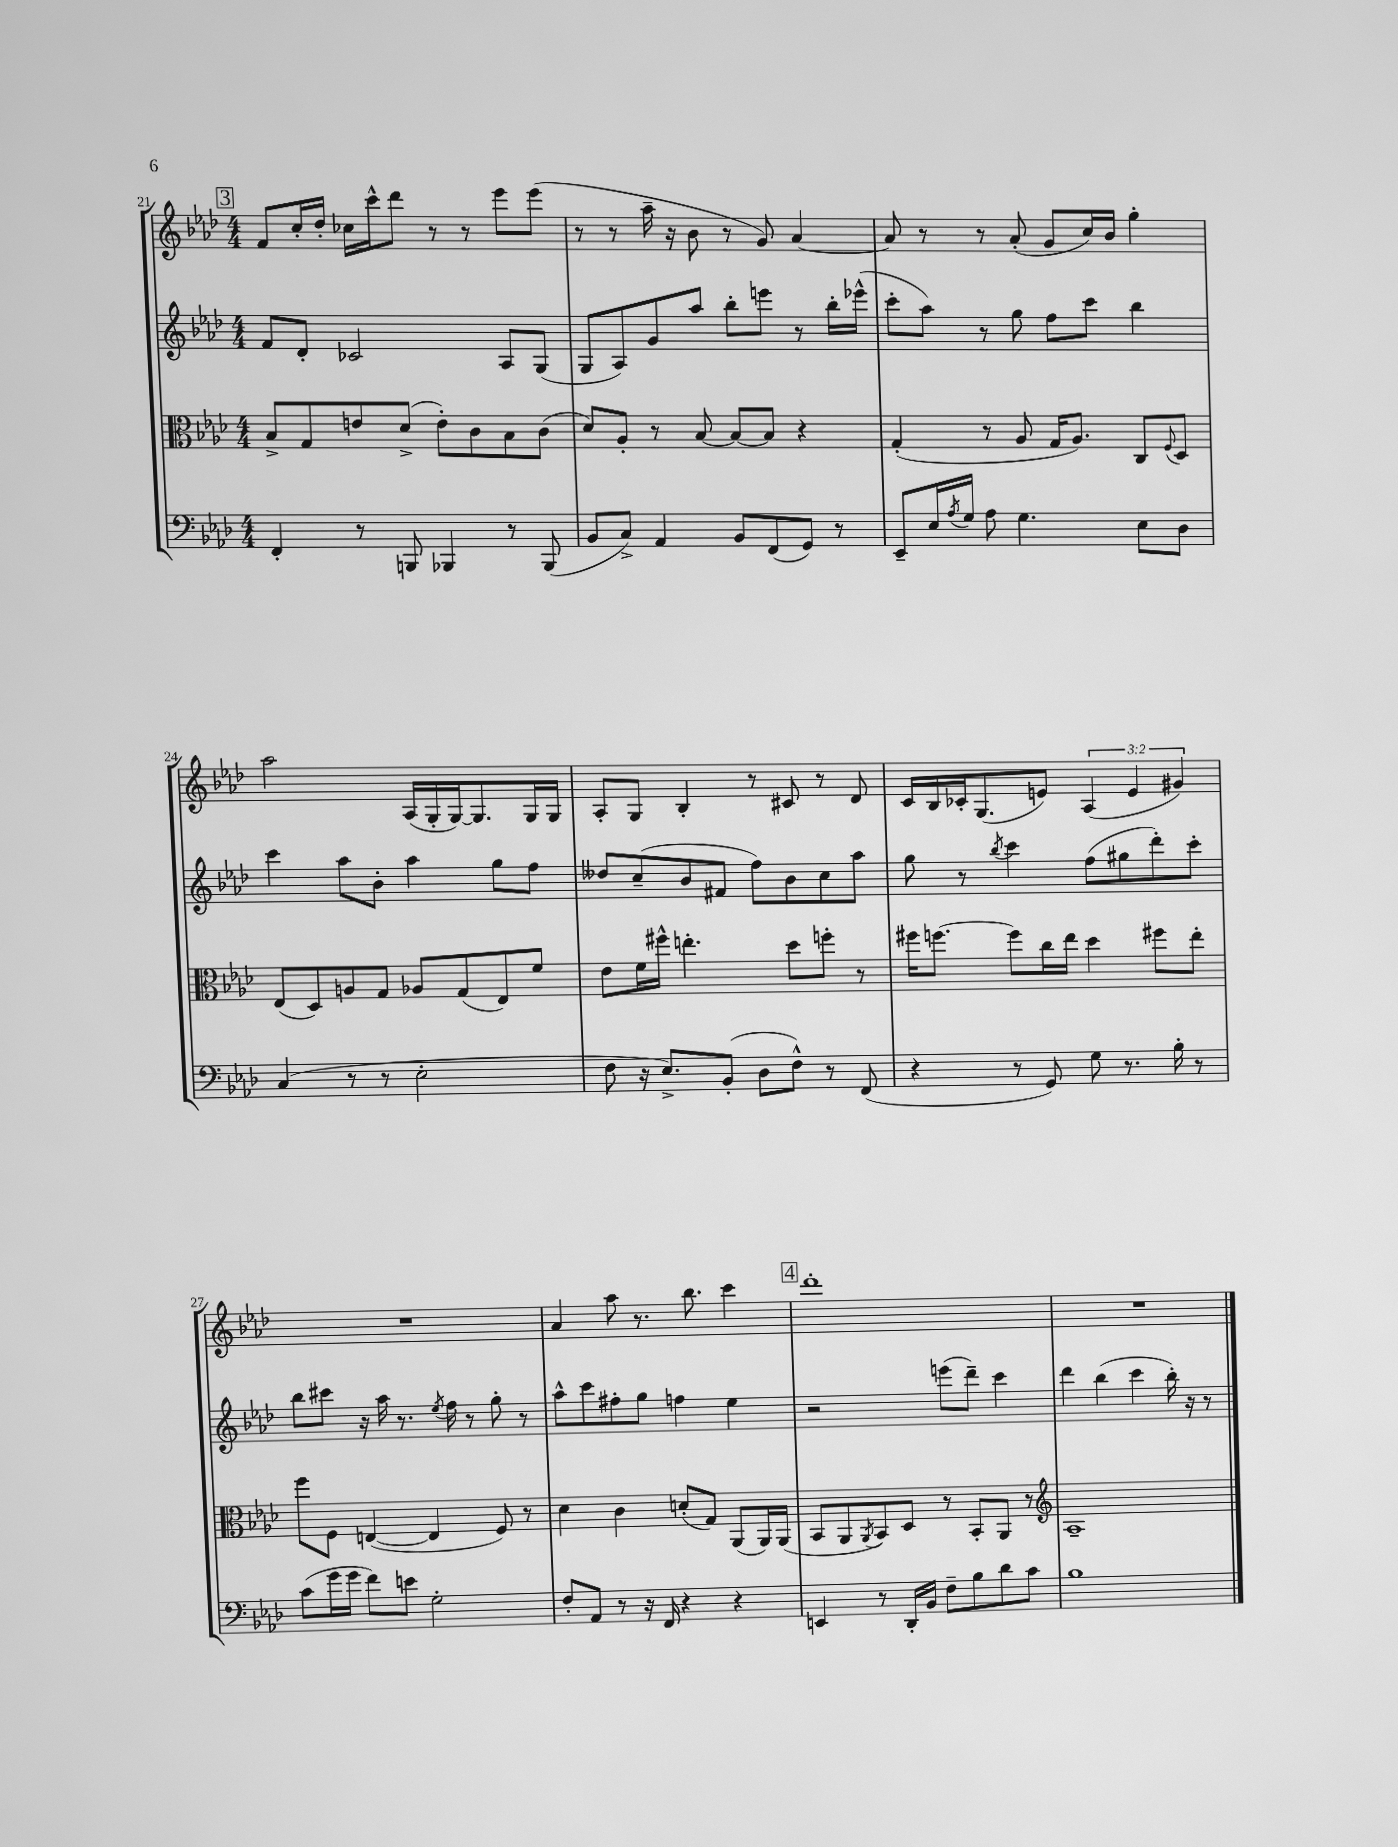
<<
\new StaffGroup <<
\new Staff = "s0" {
    \clef treble \key aes \major \numericTimeSignature \time 4/4 \override Staff.TupletNumber.text = #tuplet-number::calc-fraction-text
    \mark \markup { \box "3" } f'8 c''16-. des''16-. ces''16 c'''16-^ des'''8 r8 r8 ees'''8 ees'''8( |
    r8 r8 aes''16-- r16 bes'8 r8 g'8) aes'4~ |
    aes'8 r8 r8 aes'8-.( g'8 c''16) bes'16 g''4-. |
    aes''2 aes16( g16-. g16~) g8. g16 g16 |
    aes8-. g8 bes4-. r8 cis'8 r8 des'8 |
    c'16 bes16 ces'16-. g8.( e'8) \tuplet 3/2 { aes4( e'4 gis'4) } |
    R1 |
    aes'4 aes''8 r8. bes''8. c'''4 |
    \mark \markup { \box "4" } des'''1-. |
    R1 \bar "|." |
}
\new Staff = "s1" {
    \clef treble \key aes \major \numericTimeSignature \time 4/4
    \mark \markup { \box "3" } f'8 des'8-. ces'2 aes8 g8( |
    g8 aes8) g'8 aes''8 bes''8-. e'''8 r8 bes''16-. ees'''16-^( |
    c'''8-. aes''8) r8 g''8 f''8 c'''8 bes''4 |
    c'''4 aes''8 bes'8-. aes''4 g''8 f''8 |
    deses''8 c''8--( bes'8 fis'8 f''8) bes'8 c''8 aes''8 |
    g''8 r8 \acciaccatura { bes''8 } c'''4 f''8( gis''8 des'''8-.) c'''8-. |
    bes''8 cis'''8 r16 aes''16 r8. \acciaccatura { ees''8 } f''16 r8 g''8-. r8 |
    aes''8-^ c'''8 fis''8-. g''8 f''4 ees''4 |
    \mark \markup { \box "4" } r2 e'''8( des'''8--) c'''4 |
    des'''4 bes''4( c'''4 bes''16-.) r16 r8 \bar "|." |
}
\new Staff = "s2" {
    \clef alto \key aes \major \numericTimeSignature \time 4/4
    \mark \markup { \box "3" } bes8-> g8 e'8 des'8->( e'8-.) c'8 bes8 c'8( |
    des'8) aes8-. r8 bes8~ bes8~ bes8 r4 |
    g4-.( r8 aes8 g16 aes8.) c8 \appoggiatura { f8 } des8 |
    ees8( des8) a8 g8 aes8 g8( ees8) f'8 |
    ees'8 f'16 fis''16-^ e''4.-. des''8 f''8-. r8 |
    fis''16 f''8.~ f''8 c''16 ees''16 des''4 fis''8 ees''8-. |
    f''8 f8 e4~( e4 f8) r8 |
    des'4 c'4 d'8-.( g8) aes,8( aes,16) aes,16( |
    \mark \markup { \box "4" } bes,8 aes,8 \acciaccatura { aes,8 } bes,8) des8 r8 bes,8-. aes,8 r8 |
    \clef treble aes1-- \bar "|." |
}
\new Staff = "s3" {
    \clef bass \key aes \major \numericTimeSignature \time 4/4
    \mark \markup { \box "3" } f,4-. r8 b,,8 bes,,4 r8 bes,,8( |
    bes,8 c8->) aes,4 bes,8 f,8( g,8) r8 |
    ees,8-- ees16 \acciaccatura { aes8 } g16 aes8 g4. ees8 des8 |
    c4( r8 r8 ees2-. |
    f8 r16 ees8.->) bes,8-.( des8 f8-^) r8 f,8( |
    r4 r8 g,8) g8 r8. bes16-. r8 |
    c'8( g'16 g'16 f'8) e'8 g2-. |
    f8-. aes,8 r8 r16 f,16 r4 r4 |
    \mark \markup { \box "4" } e,4 r8 des,16-. bes,16 f8-- bes8 des'8 c'8 |
    bes1 \bar "|." |
}
>>
>>
\layout { \context { \Score currentBarNumber = #21 } }
